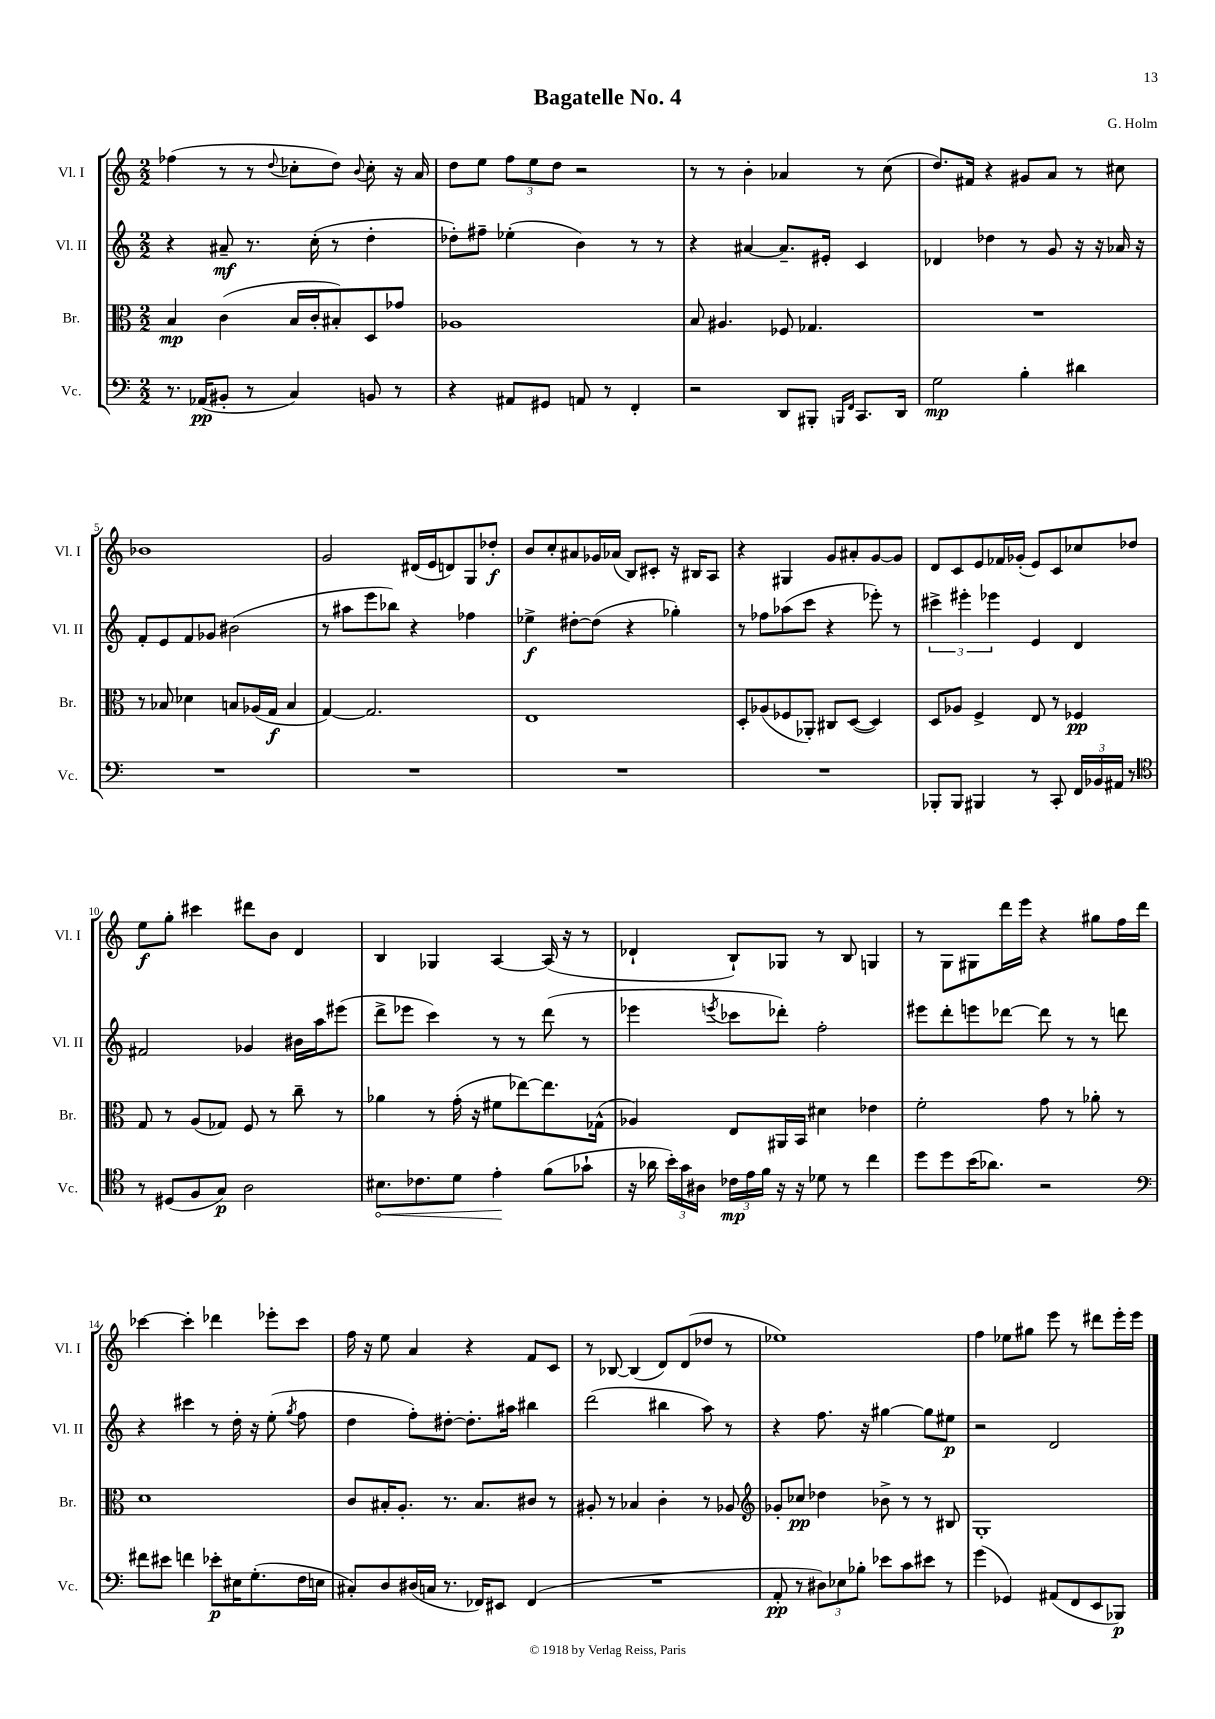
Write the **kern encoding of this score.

**kern	**kern	**kern	**kern
*staff4	*staff3	*staff2	*staff1
*clefF4	*clefC3	*clefG2	*clefG2
*k[]	*k[]	*k[]	*k[]
*M2/2	*M2/2	*M2/2	*M2/2
8.r	4B	4r	(4ff-
(16AA-	.	.	.
8BB#'	(4c	8a#~	8r
8r	.	8.r	8r
.	.	.	8qqdd
4C)	16B	.	8cc-'
.	16c'	(16cc'	.
.	8B#')	8r	8dd)
.	.	.	8qqb
8BB	8D	4dd'	8cc-'
8r	8g-	.	16r
.	.	.	16a
=	=	=	=
4r	1A-	8dd-')	8dd
.	.	8ff#~	8ee
8AA#	.	(4ee-'	12ff
.	.	.	12ee
8GG#	.	.	.
.	.	.	12dd
8AA	.	4b)	2r
8r	.	.	.
4FF'	.	8r	.
.	.	8r	.
=	=	=	=
2r	8B	4r	8r
.	4.A#	.	8r
.	.	[4a#	4b'
8DD	8F-	8.a#~]	4a-
8BBB#'	4.G-	.	.
.	.	16e#'	.
16qqBBB	.	.	.
16qqFF	.	.	.
8.CC	.	4c	8r
.	.	.	(8cc
16DD	.	.	.
=	=	=	=
2G	1r	4d-	8.dd)
.	.	.	16f#
.	.	4dd-	4r
4B'	.	8r	8g#
.	.	8g	8a
4d#	.	16r	8r
.	.	16r	.
.	.	16a-	8cc#
.	.	16r	.
=	=	=	=
1r	8r	8f'	1b-
.	8B-	8e	.
.	4d-	8f	.
.	.	8g-	.
.	8B	(2b#	.
.	(16A-	.	.
.	16G	.	.
.	4B	.	.
=	=	=	=
1r	[4G)	8r	2g
.	.	8aa#	.
.	2.G]	8eee	.
.	.	8bb-)	.
.	.	4r	(16d#
.	.	.	16e
.	.	.	8d)
.	.	4ff-	8G
.	.	.	8dd-'
=	=	=	=
1r	1E	4ee-^	8b
.	.	.	8cc'
.	.	[8dd#'	8a#
.	.	(8dd#]	16g-
.	.	.	(16a-
.	.	4r	8B)
.	.	.	8c#'
.	.	4gg-')	16r
.	.	.	16B#
.	.	.	8A
=	=	=	=
1r	8D'	8r	4r
.	(8A-	8ff-	.
.	8F-	(8aa-	4G#
.	8AA-')	8ccc	.
.	8C#	4r	8g
.	([8D	.	8a#'
.	4D])	8eee-')	[8g
.	.	8r	8g]
=	=	=	=
8BBB-'	8D	6ccc#^	8d
8BBB-	8A-	.	8c
.	.	6eee#'	.
4BBB#	4F^	.	8e
.	.	6eee-	.
.	.	.	16f-
.	.	.	(16g-'
8r	8E	4e	8e)
8CC'	8r	.	8c
24FF	4F-	4d	8cc-
24BB-	.	.	.
24AA#	.	.	.
8r	.	.	8dd-
=	=	=	=
*clefC4	*	*	*
8r	8G	2f#	8ee
(8D#	8r	.	8gg'
8F	(8A	.	4ccc#
8G)	8G-)	.	.
2A	8F	4g-	8ddd#
.	8r	.	8b
.	8cc~	16b#	4d
.	.	16aa	.
.	8r	(8eee#	.
=	=	=	=
8.B#	4a-	8ddd^	4B
.	.	8eee-	.
8.c-	.	.	.
.	8r	4ccc)	4G-
8d	(16g'	.	.
.	16r	.	.
4e'	8f#	8r	[4A
.	[8ee-)	8r	.
(8f	8.ee-]	(8ddd	(16A]
.	.	.	16r
8g-`	.	8r	8r
.	(16G-^^	.	.
=	=	=	=
16r	4A-)	4eee-	4d-`
16a-	.	.	.
24b')	.	.	.
24g	.	.	.
24A#	.	.	.
.	.	8qeee	.
24c-	8E	8ccc-	8B`)
24e	.	.	.
24f	.	.	.
16r	16AA#	8ddd-')	8G-
16r	16BB	.	.
8d-	4d#	2ff'	8r
8r	.	.	8B
4cc	4e-	.	4G
=	=	=	=
8dd	2f'	8eee#	8r
8dd	.	8ddd'	8G
(16b	.	8eee	8G#
8.a-)	.	.	.
.	.	[8ddd-	16ddd
.	.	.	16eee
2r	8g	8ddd-]	4r
.	8r	8r	.
.	8a-'	8r	8gg#
.	8r	8ddd	16ff
.	.	.	16ddd
=	=	=	=
*clefF4	*	*	*
8f#	1d	4r	[4ccc-
8e#	.	.	.
4f	.	4ccc#	4ccc-']
8e-'	.	8r	4ddd-
16E#	.	16dd'	.
(8.G'	.	16r	.
.	.	(8ee'	8eee-'
.	.	8qgg	.
16F	.	8ff	8ccc-
16E	.	.	.
=	=	=	=
8C#')	8c	4dd	16ff
.	.	.	16r
8D	16B#'	.	8ee
.	8.A'	.	.
(16D#	.	8ff')	4a
16C	.	.	.
8.r	8.r	[8dd#'	.
.	.	8.dd#']	4r
16FF-)	8.B#	.	.
8EE#	.	.	.
.	.	16aa#	.
(4FF-	8c#	4bb#	8f
.	8r	.	8c
=	=	=	=
1r	8A#'	(2ddd	8r
.	8r	.	[8B-
.	4B-	.	(4B-]
.	4c'	4bb#	8d)
.	.	.	(8d
.	8r	8aa)	8dd-
.	8A-	8r	8r
=	=	=	=
*	*clefG2	*	*
8AA'	8g-'	4r	1ee-)
8r	8cc-	.	.
12D#)	4dd-	8.ff	.
12E-	.	.	.
12B-'	.	.	.
.	.	16r	.
8e-	8b-^	[4gg#	.
8c	8r	.	.
8e#	8r	8gg#]	.
8r	8B#	8ee#	.
=	=	=	=
(4g	1G'	2r	4ff
4GG-)	.	.	8ee-
.	.	.	8gg#
(8AA#	.	2d	8eee
8FF	.	.	8r
8EE	.	.	8ddd#
8BBB-)	.	.	16eee'
.	.	.	16eee
==	==	==	==
*-	*-	*-	*-
